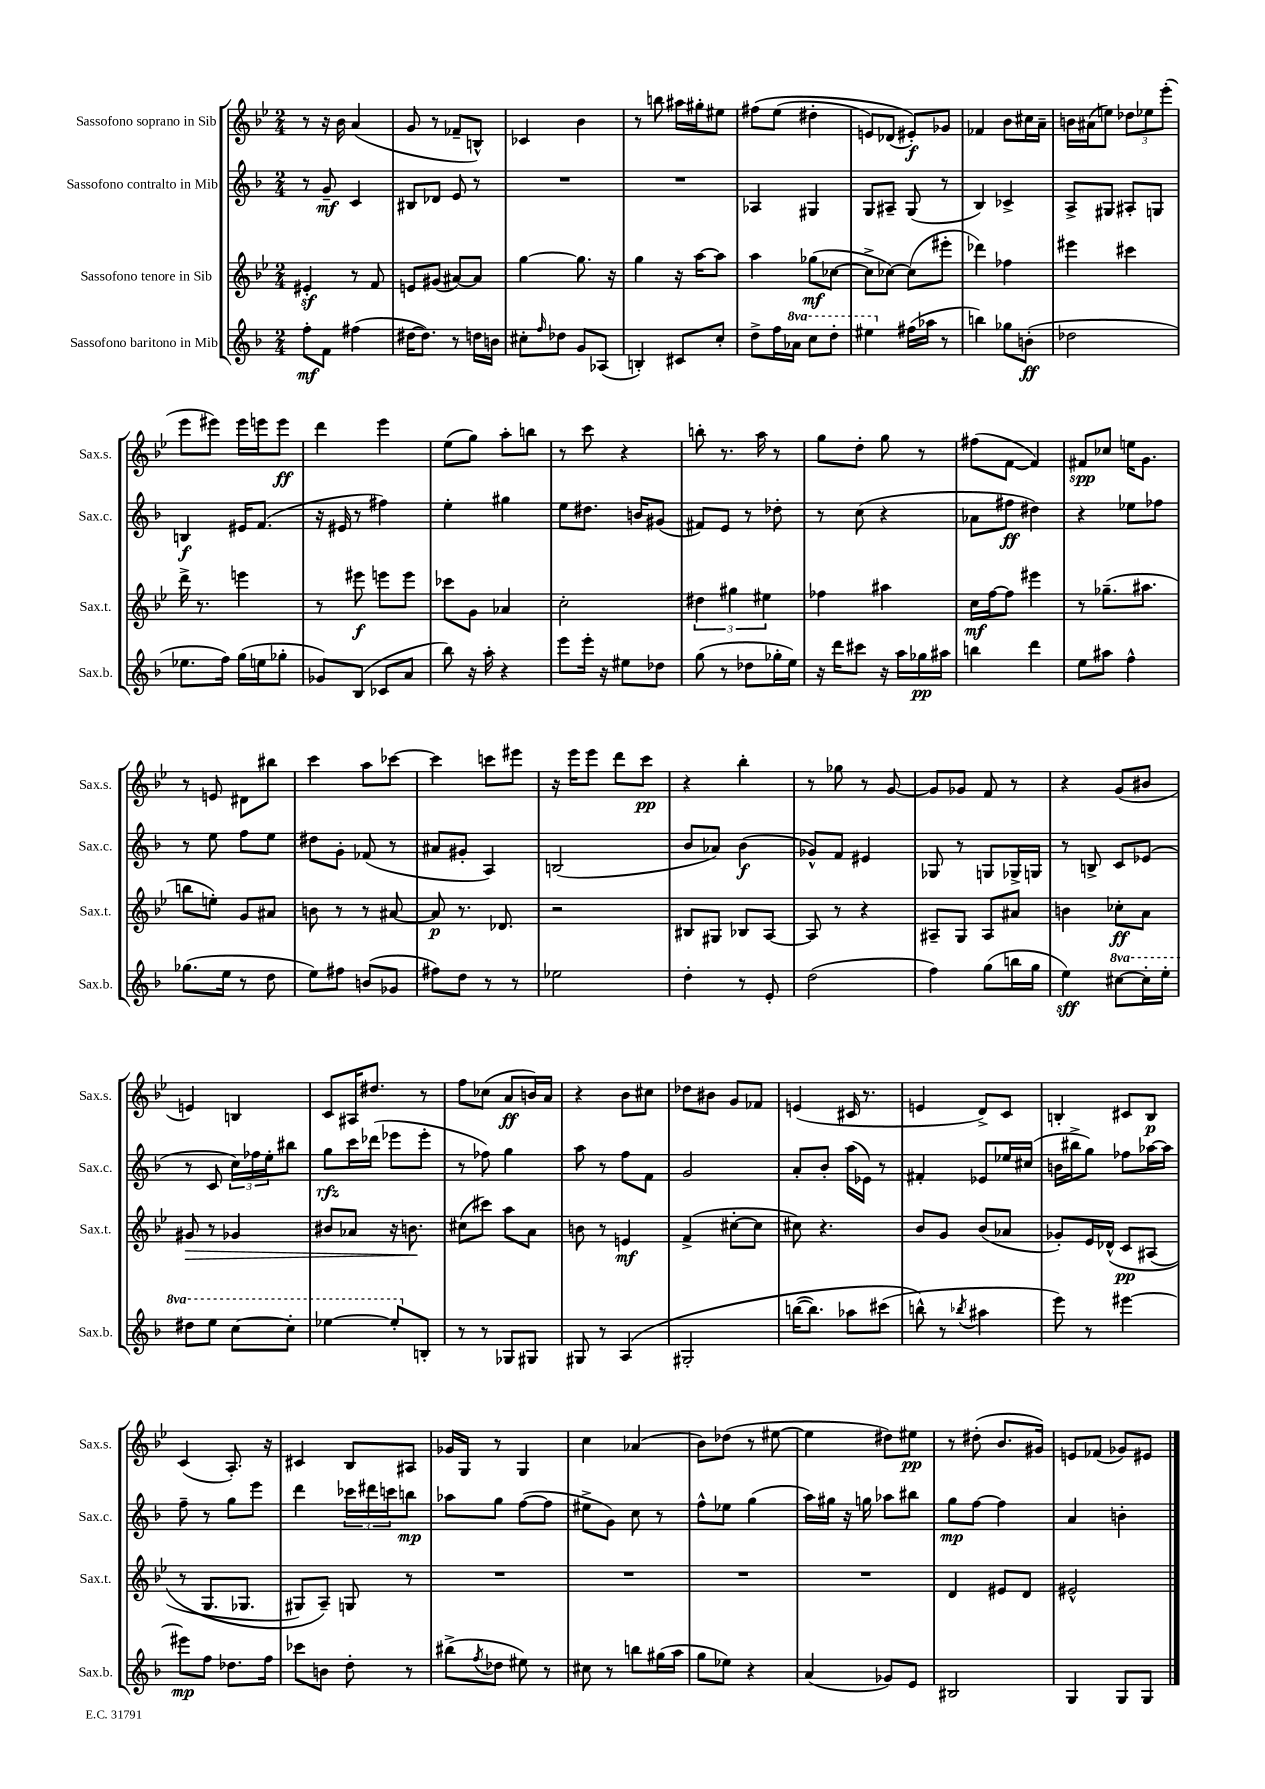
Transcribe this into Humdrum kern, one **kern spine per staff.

**kern	**dynam	**kern	**dynam	**kern	**dynam	**kern	**dynam
*part4	*part4	*part3	*part3	*part2	*part2	*part1	*part1
*staff4	*staff4	*staff3	*staff3	*staff2	*staff2	*staff1	*staff1
*I"Sassofono baritono in Mib	*	*I"Sassofono tenore in Sib	*	*I"Sassofono contralto in Mib	*	*I"Sassofono soprano in Sib	*
*I'Sax.b.	*	*I'Sax.t.	*	*I'Sax.c.	*	*I'Sax.s.	*
*clefG2	*	*clefG2	*	*clefG2	*	*clefG2	*
*k[b-]	*	*k[b-e-]	*	*k[b-]	*	*k[b-e-]	*
*M2/4	*	*M2/4	*	*M2/4	*	*M2/4	*
=1	=1	=1	=1	=1	=1	=1	=1
8ff'\L	mf	4e#Xz'/	.	8r	.	8r	.
8f\J	.	.	.	8g~/	mf	16r	.
.	.	.	.	.	.	16b-\	.
(4ff#X\	.	8r	.	4c/	.	(4a/	.
.	.	8f/	.	.	.	.	.
=2	=2	=2	=2	=2	=2	=2	=2
[16dd#X\KL	.	8en/L	.	8B#X/L	.	8g/	.
8.dd#\J])	.	.	.	.	.	.	.
.	.	(8g#X/J	.	8d-X/J	.	8r	.
8r	.	[8a#X/L)	.	8e/	.	8f-X~/L	.
16ddn\LL	.	8a#/J]	.	8r	.	8Bn^^/J)	.
16bn\JJ	.	.	.	.	.	.	.
=3	=3	=3	=3	=3	=3	=3	=3
8cc#X'\L	.	[4gg\	.	2r	.	4c-X/	.
16qqff/	.	.	.	.	.	.	.
8dd-X\J	.	.	.	.	.	.	.
8g/L	.	8.gg\]	.	.	.	4b-\	.
(8A-X/J	.	.	.	.	.	.	.
.	.	16r	.	.	.	.	.
=4	=4	=4	=4	=4	=4	=4	=4
4Bn'/)	.	4gg\	.	2r	.	8r	.
.	.	.	.	.	.	8bbn\	.
8c#X/L	.	16r	.	.	.	16aa#X\LL	.
.	.	[16aa\KL	.	.	.	16gg#X'\J	.
8cc'/J	.	8aa\J]	.	.	.	8ee#X\J	.
=5	=5	=5	=5	=5	=5	=5	=5
8dd^\L	.	4aa\	.	4A-X/	.	(8ff#X\L	.
16ff\L	.	.	.	.	.	(8ee-\J	.
*8va	*	*	*	*	*	*	*
16aa-X\JJ	.	.	.	.	.	.	.
8ccc\L	.	(8gg-X\L	mf	4G#X/	.	4dd#X'\	.
8ddd'\J	.	[8cc-X\J	.	.	.	.	.
=6	=6	=6	=6	=6	=6	=6	=6
4eee#X\	.	8cc-^\L]	.	8G/L	.	8en/L)	.
.	.	[8cc-X\J)	.	8A#X~/J	.	(8d-X/J	.
*X8va	*	*	*	*	*	*	*
(16ff#X\LL	.	(8cc-\L]	.	(8G/	.	8e#X'/L))	f
16aa-X\JJ	.	.	.	.	.	.	.
8r	.	8eee#X'\J	.	8r	.	8g-X/J	.
=7	=7	=7	=7	=7	=7	=7	=7
4bbn\)	.	4ddd-X\)	.	4B-/)	.	4f-X/	.
8gg-X\L	.	4ff-X\	.	4c-X^/	.	8b-\L	.
(8bn'\J	ff	.	.	.	.	16cc#X\L	.
.	.	.	.	.	.	16a~\JJ	.
=8	=8	=8	=8	=8	=8	=8	=8
2dd-X\	.	4eee#X\	.	8A^/L	.	16bn\LL	.
.	.	.	.	.	.	(16a#X\J	.
.	.	.	.	8G#X/J	.	8een\J)	.
.	.	4ccc#X\	.	8A#X'/L	.	12dd-X\L	.
.	.	.	.	.	.	12ee-X\	.
.	.	.	.	8Gn/J	.	.	.
.	.	.	.	.	.	(12eee-'\J	.
!!LO:LB:g=z
=9	=9	=9	=9	=9	=9	=9	=9
8.ee-X\L	.	16ddd^\	.	4Bn/	f	8eee-\L	.
.	.	8.r	.	.	.	.	.
.	.	.	.	.	.	8eee#X\J)	.
16ff\Jk)	.	.	.	.	.	.	.
(16gg\LL	.	4eeen\	.	16e#X/KL	.	16eee#\LL	.
16een\J	.	.	.	(8.f/J	.	16eeen\J	.
8gg-X'\J	.	.	.	.	.	8eee\J	ff
=10	=10	=10	=10	=10	=10	=10	=10
8g-X/L)	.	8r	.	16r	.	4ddd\	.
.	.	.	.	16e#X/	.	.	.
(8B-/J	.	8eee#X\	f	8r	.	.	.
8c-X/L	.	8eeen\L	.	4ff#X\)	.	4eee-\	.
8a/J	.	8eee\J	.	.	.	.	.
=11	=11	=11	=11	=11	=11	=11	=11
8bb-\)	.	8ccc-X\L	.	4ee'\	.	(8ee-\L	.
16r	.	8g\J	.	.	.	8gg\J)	.
16aa'\	.	.	.	.	.	.	.
4r	.	4a-X/	.	4gg#X\	.	8aa'\L	.
.	.	.	.	.	.	8bbn\J	.
=12	=12	=12	=12	=12	=12	=12	=12
8eee\L	.	2cc'\	.	8ee\L	.	8r	.
16eee'\Jk	.	.	.	8.dd#X\J	.	8ccc\	.
16r	.	.	.	.	.	.	.
8ee#X\L	.	.	.	.	.	4r	.
.	.	.	.	16bn/KL	.	.	.
8dd-X\J	.	.	.	(8g#X/J	.	.	.
=13	=13	=13	=13	=13	=13	=13	=13
(8gg\	.	6dd#X\	.	8f#X/L)	.	8bbn'\	.
8r	.	.	.	8e/J	.	8.r	.
.	.	6gg#X\	.	.	.	.	.
8dd-X\L	.	.	.	8r	.	.	.
.	.	.	.	.	.	16aa\	.
.	.	6ee#X\	.	.	.	.	.
16gg-X'\L	.	.	.	8dd-X'\	.	8r	.
16ee\JJ)	.	.	.	.	.	.	.
=14	=14	=14	=14	=14	=14	=14	=14
16r	.	4ff-X\	.	8r	.	8gg\L	.
16ddd\KL	.	.	.	.	.	.	.
8ccc#X\J	.	.	.	(8cc\	.	8dd'\J	.
16r	.	4aa#X\	.	4r	.	8gg\	.
16aa\LL	.	.	.	.	.	.	.
16gg-X\	pp	.	.	.	.	8r	.
16aa#X\JJ	.	.	.	.	.	.	.
=15	=15	=15	=15	=15	=15	=15	=15
4bbn\	.	16cc\LL	mf	8a-X\L	.	(8ff#X\L	.
.	.	[16ff\J	.	.	.	.	.
.	.	8ff\J]	.	8ff#X\J	ff	[8f\J	.
4ddd\	.	4eee#X\	.	4dd#X\)	.	4f/])	.
=16	=16	=16	=16	=16	=16	=16	=16
8ee\L	.	8r	.	4r	.	8f#X/L	spp
8aa#X\J	.	(8.gg-X~\L	.	.	.	8cc-X/J	.
4ff^^\	.	.	.	8ee-X\L	.	16een\KL	.
.	.	8.aa#X\J	.	.	.	8.g\J	.
.	.	.	.	8ff-X\J	.	.	.
!!LO:LB:g=z
=17	=17	=17	=17	=17	=17	=17	=17
(8.gg-X\L	.	8bbn\L	.	8r	.	8r	.
.	.	8een'\J)	.	8ee\	.	8en/	.
16ee\Jk	.	.	.	.	.	.	.
8r	.	8g/L	.	8ff\L	.	8d#X\L	.
8dd\	.	8a#X/J	.	8ee\J	.	8bb#X\J	.
=18	=18	=18	=18	=18	=18	=18	=18
8ee\L)	.	8bn\	.	8dd#X\L	.	4ccc\	.
8ff#X\J	.	8r	.	8g'\J	.	.	.
(8bn/L	.	8r	.	(8f-X/	.	8aa\L	.
8g-X/J	.	[8a#X/	.	8r	.	[8ccc-X\J	.
=19	=19	=19	=19	=19	=19	=19	=19
8ff#X\L)	.	8a#/]	p	8a#X/L	.	4ccc-\]	.
8dd\J	.	8.r	.	8g#X'/J	.	.	.
8r	.	.	.	4A/)	.	8cccn\L	.
.	.	8.d-X/	.	.	.	.	.
8r	.	.	.	.	.	8eee#X\J	.
=20	=20	=20	=20	=20	=20	=20	=20
2ee-X\	.	2r	.	(2Bn/	.	16r	.
.	.	.	.	.	.	16eee-\KL	.
.	.	.	.	.	.	8eee-\J	.
.	.	.	.	.	.	8ddd\L	.
.	.	.	.	.	.	8ccc\J	pp
=21	=21	=21	=21	=21	=21	=21	=21
4dd'\	.	8B#X/L	.	8b-/L	.	4r	.
.	.	8G#X/J	.	8a-X/J)	.	.	.
8r	.	8B-X/L	.	(4b-\	f	4bb-'\	.
8e'/	.	[8A/J	.	.	.	.	.
=22	=22	=22	=22	=22	=22	=22	=22
(2dd\	.	8A/]	.	8g-X^^/L)	.	8r	.
.	.	8r	.	8f/J	.	8gg-X\	.
.	.	4r	.	4e#X/	.	8r	.
.	.	.	.	.	.	[8g/	.
=23	=23	=23	=23	=23	=23	=23	=23
4ff\)	.	8A#X~/L	.	8G-X/	.	8g/L]	.
.	.	8G/J	.	8r	.	8g-X/J	.
(8gg\L	.	8A#/L	.	8Gn/L	.	8f/	.
16bbn\L	.	8a#X/J	.	16G-X^/L	.	8r	.
16gg\JJ	.	.	.	16Gn/JJ	.	.	.
=24	=24	=24	=24	=24	=24	=24	=24
4ee\)	sff	4bn\	.	8r	.	4r	.
.	.	.	.	8Bn^/	.	.	.
*8va	*	*	*	*	*	*	*
[8ccc#X\L	.	8cc-X'\L	ff	8c/L	.	(8g/L	.
16ccc#'\L]	.	8a\J	.	(8e-X/J	.	8b#X/J	.
16eee'\JJ	.	.	.	.	.	.	.
!!LO:LB:g=z
=25	=25	=25	=25	=25	=25	=25	=25
!	!	!	!LO:HP:b	!	!	!	!
8ddd#X\L	.	8g#X/	>	8r	.	4en/)	.
8eee\J	.	8r	.	8c/	.	.	.
[8ccc\L	.	4g-X/	.	24cc\LL)	.	4Bn/	.
.	.	.	.	24ff-X\	.	.	.
.	.	.	.	24ee'\J	.	.	.
8ccc'\J]	.	.	.	8bb#X\J	.	.	.
=26	=26	=26	=26	=26	=26	=26	=26
[4eee-X\	.	8b#X/L	.	8gg\L	rfz	8c/L	.
.	.	8a-X/J	.	16ccc\L	.	16A#X/K	.
.	.	.	.	(16ddd-X\JJ	.	8.dd#X/J	.
8eee-'/L]	.	16r	.	8eee-X\L	.	.	.
.	.	8.bn\	.	.	.	.	.
*X8va	*	*	*	*	*	*	*
8Bn'/J	.	.	.	8eee-'\J	.	8r	.
.	.	.	]	.	.	.	.
=27	=27	=27	=27	=27	=27	=27	=27
8r	.	(8cc#X\L	.	8r	.	8ff\L	.
8r	.	8ccc#X\J)	.	8ff-X\)	.	(8cc-X\J	.
8G-X/L	.	8aa\L	.	4gg\	.	8a/L	ff
8G#X/J	.	8a\J	.	.	.	16bn/L)	.
.	.	.	.	.	.	16a/JJ	.
=28	=28	=28	=28	=28	=28	=28	=28
8G#X/	.	8bn\	.	8aa\	.	4r	.
8r	.	8r	.	8r	.	.	.
(4A/	.	4en/	mf	8ff\L	.	8b-\L	.
.	.	.	.	8f\J	.	8cc#X\J	.
=29	=29	=29	=29	=29	=29	=29	=29
2G#X'/	.	(4f^/	.	2g/	.	8dd-X\L	.
.	.	.	.	.	.	8b#X\J	.
.	.	[8cc#X'\L	.	.	.	8g/L	.
.	.	8cc#\J]	.	.	.	8f-X/J	.
=30	=30	=30	=30	=30	=30	=30	=30
([16bbn\KL	.	8cc#X\)	.	8a'/L	.	(4en/	.
8.bb\J])	.	.	.	.	.	.	.
.	.	4.r	.	8b-'/J	.	.	.
8aa-X\L	.	.	.	(16aa\LL	.	16c#X/	.
.	.	.	.	16e-X\JJ)	.	8.r	.
(8ccc#X\J	.	.	.	8r	.	.	.
=31	=31	=31	=31	=31	=31	=31	=31
8bbn^^\)	.	8b-/L	.	4f#X'/	.	4en/	.
8r	.	8g/J	.	.	.	.	.
8qbb-X/	.	.	.	.	.	.	.
4aa#X\	.	(8b-/L	.	8e-X/L	.	8d^/L)	.
.	.	8a-X/J	.	16ee-X/L	.	8c/J	.
.	.	.	.	(16cc#X/JJ	.	.	.
=32	=32	=32	=32	=32	=32	=32	=32
8eee\)	.	8g-X'/L)	.	16bn\LL	.	4Bn'/	.
.	.	.	.	16bb#X^\J	.	.	.
8r	.	16e-/L	.	8gg\J)	.	.	.
.	.	(16d-X^^/JJ	.	.	.	.	.
[4eee#X\	.	8c/L	pp	8ff-X\L	.	8c#X/L	.
.	.	(8A#X/J	.	[16aa-X\L	.	8B/J	p
.	.	.	.	16aa-\JJ]	.	.	.
!!LO:LB:g=z
=33	=33	=33	=33	=33	=33	=33	=33
8eee#X\L]	mp	8r	.	8ff~\	.	(4c/	.
8ff\J	.	8.G/L	.	8r	.	.	.
8.dd-X\L	.	.	.	8gg\L	.	8.A'/)	.
.	.	8.G-X/J	.	.	.	.	.
.	.	.	.	8eee\J	.	.	.
16ff\Jk	.	.	.	.	.	16r	.
=34	=34	=34	=34	=34	=34	=34	=34
8ccc-X\L	.	8G#X/L)	.	4ddd\	.	4c#X/	.
8bn\J	.	8A~/J)	.	.	.	.	.
8dd'\	.	8Gn/	.	24ccc-X\LL	.	8B-/L	.
.	.	.	.	24ddd#X\	.	.	.
.	.	.	.	24cccn\J	.	.	.
8r	.	8r	.	8bbn\J	mp	8A#X/J	.
=35	=35	=35	=35	=35	=35	=35	=35
(8bb#X^\L	.	2r	.	8aa-X\L	.	16g-X/LL	.
.	.	.	.	.	.	16G/JJ	.
8qff/	.	.	.	.	.	.	.
8dd-X\J	.	.	.	8gg\J	.	8r	.
8ee#X\)	.	.	.	([8ff\L	.	4G/	.
8r	.	.	.	8ff\J]	.	.	.
=36	=36	=36	=36	=36	=36	=36	=36
8cc#X\	.	2r	.	8ee#X^\L	.	4cc\	.
8r	.	.	.	8g\J)	.	.	.
8bbn\L	.	.	.	8cc\	.	(4a-X/	.
(16gg#X\L	.	.	.	8r	.	.	.
16aa\JJ	.	.	.	.	.	.	.
=37	=37	=37	=37	=37	=37	=37	=37
8gg\L	.	2r	.	8ff^^\L	.	8b-\L)	.
8ee-X\J)	.	.	.	8ee-X\J	.	(8dd-X\J	.
4r	.	.	.	(4gg\	.	8r	.
.	.	.	.	.	.	[8ee#X\	.
=38	=38	=38	=38	=38	=38	=38	=38
(4a/	.	2r	.	16aa\LL)	.	4ee#\]	.
.	.	.	.	16gg#X\JJ	.	.	.
.	.	.	.	16r	.	.	.
.	.	.	.	16ggn\	.	.	.
8g-X/L)	.	.	.	8aa-X\L	.	8dd#X\L)	.
8e/J	.	.	.	8bb#X\J	.	8ee#X\J	pp
=39	=39	=39	=39	=39	=39	=39	=39
2B#X/	.	4d/	.	8gg\L	mp	8r	.
.	.	.	.	[8ff\J	.	(8dd#X'\	.
.	.	8e#X/L	.	4ff\]	.	8.b-/L	.
.	.	8d/J	.	.	.	.	.
.	.	.	.	.	.	16g#X/Jk)	.
=40	=40	=40	=40	=40	=40	=40	=40
4G/	.	2e#X^^/	.	4a/	.	8en/L	.
.	.	.	.	.	.	(8f-X/J	.
8G/L	.	.	.	4bn'\	.	8g-X/L)	.
8G/J	.	.	.	.	.	8e#X/J	.
==	==	==	==	==	==	==	==
*-	*-	*-	*-	*-	*-	*-	*-
